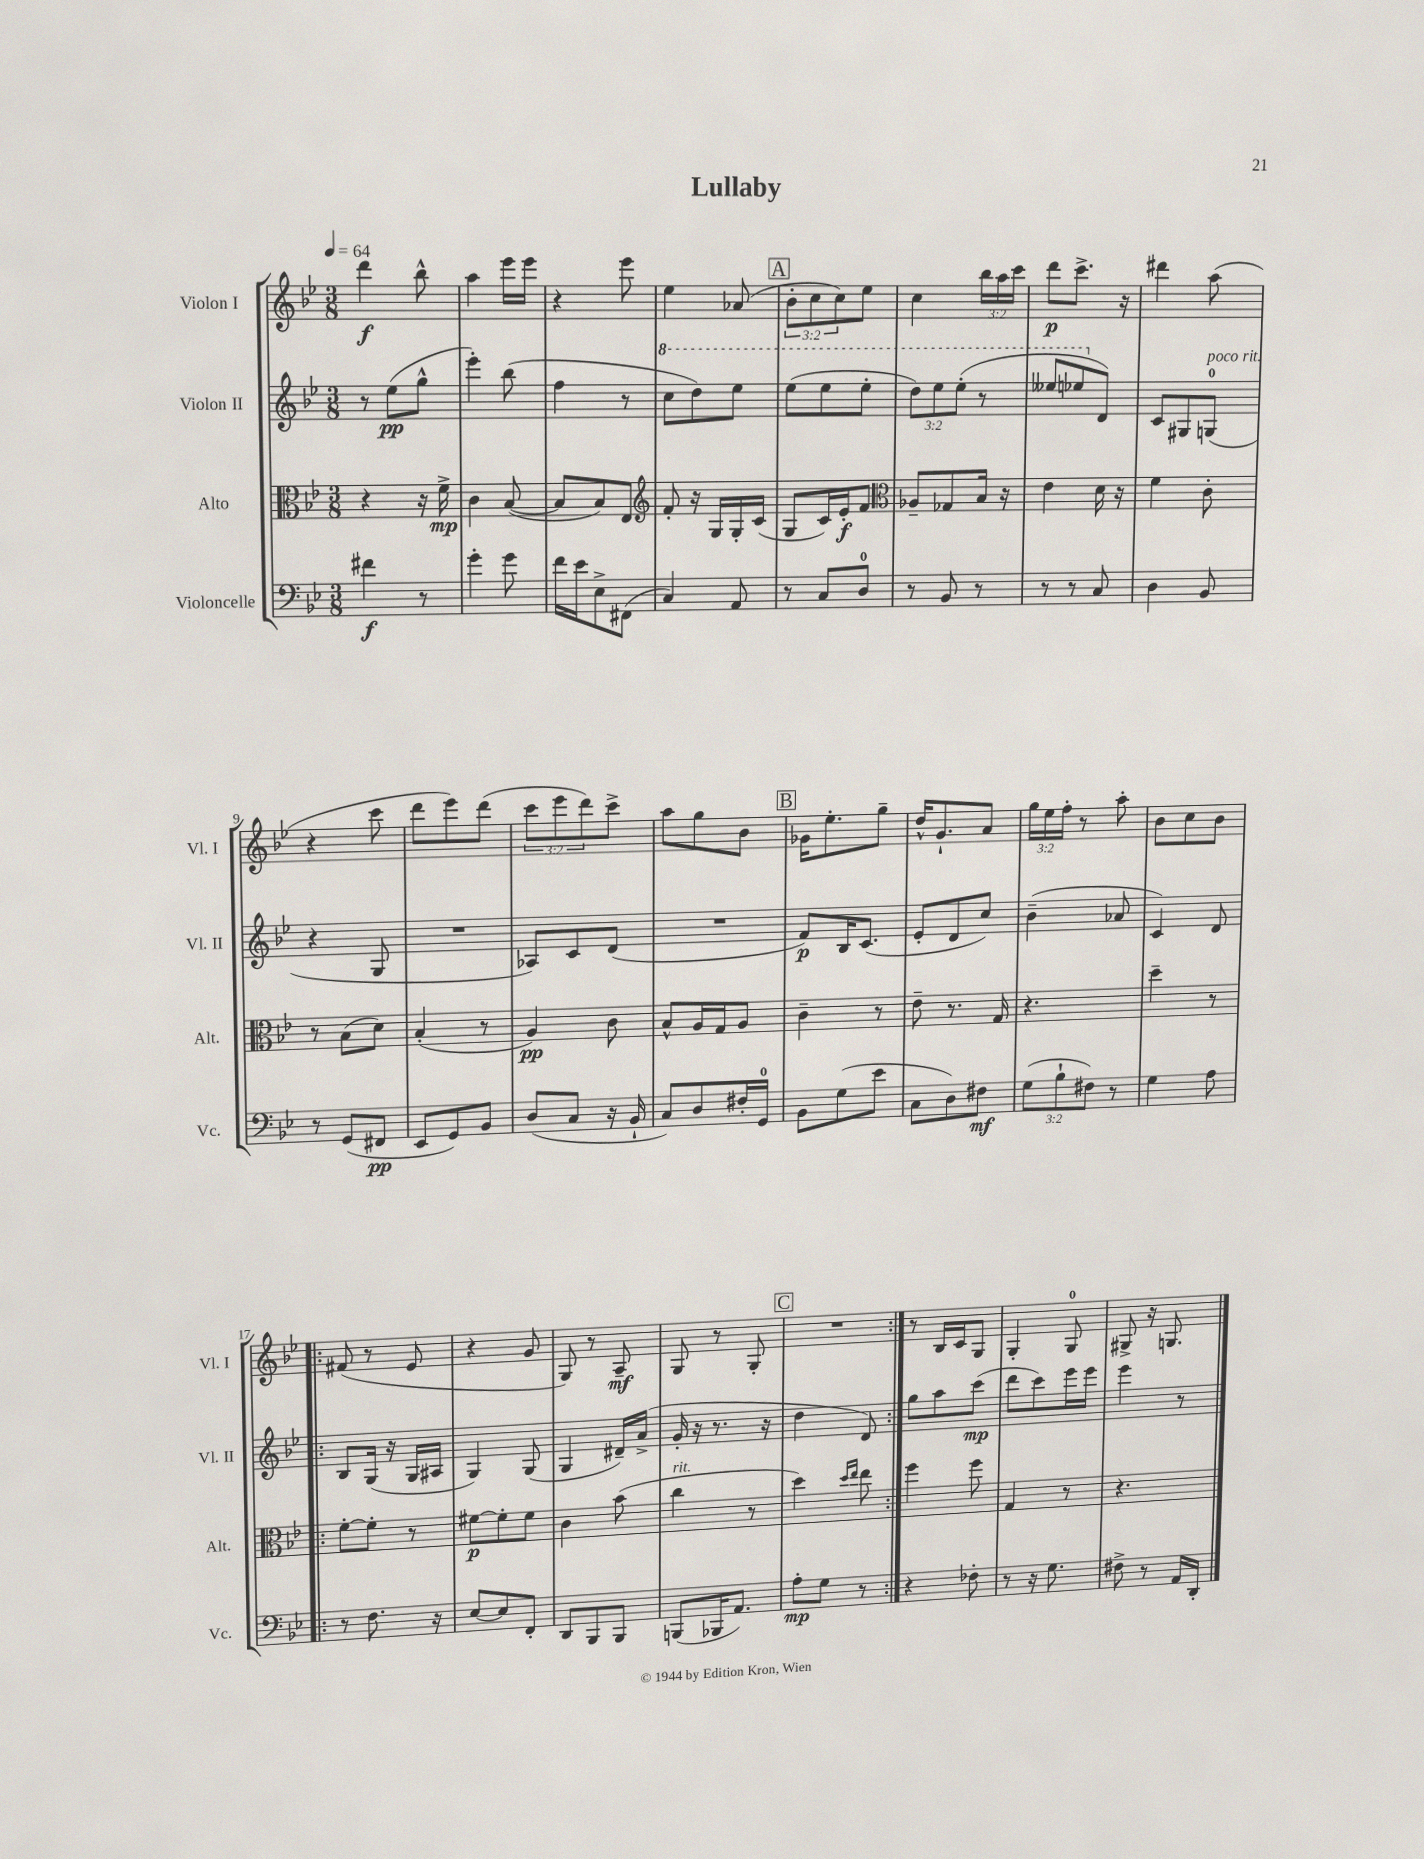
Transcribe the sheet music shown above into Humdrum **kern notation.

**kern	**kern	**kern	**kern
*staff4	*staff3	*staff2	*staff1
*clefF4	*clefC3	*clefG2	*clefG2
*k[b-e-]	*k[b-e-]	*k[b-e-]	*k[b-e-]
*M3/8	*M3/8	*M3/8	*M3/8
*MM64	*MM64	*MM64	*MM64
4f#\	4r	8r	4ddd\
.	.	(8ee-\L	.
8r	16r	8gg^^\J	8bb-^^\
.	16f^\	.	.
=	=	=	=
4g'\	4c\	4eee-'\)	4aa\
8g\	([8B-/	(8bb-\	16eee-\LL
.	.	.	16eee-\JJ
=	=	=	=
16f\LL	8B-/]L	4ff\	4r
16e-\J	.	.	.
8E-^\	8B-/)	.	.
(8FF#\J	8E-/J	8r	8eee-\
=	=	=	=
*	*clefG2	*	*
4C/)	8f'/	8ccc\L	4ee-\
.	16r	8ddd\)	.
.	16G/LL	.	.
8AA/	16G'/	8eee-\J	(8a-/
.	(16c/JJ	.	.
=	=	=	=
8r	8G/L	(8eee-\L	12b-'\L
.	.	.	12cc\
8C/L	16c/L)	8eee-\	.
.	.	.	12cc\)
.	16e-'/J	.	.
8D/J	8f/J	8eee-'\J	8ee-\J
=	=	=	=
*	*clefC3	*	*
8r	8A-~/L	12ddd\L)	4cc\
.	.	12eee-\	.
8BB-/	8G-/	.	.
.	.	(12eee-'\J	.
8r	16B-/Jk	8r	24bb-\LL
.	.	.	24aa\
.	16r	.	.
.	.	.	24ccc\JJ
=	=	=	=
8r	4e-\	8eee--/L	8ddd\L
8r	.	8eee-/	8.ccc^\J
8C/	16d\	8d/J)	.
.	16r	.	16r
=	=	=	=
4D\	4f\	8c/L	4ddd#\
.	.	8G#/	.
8BB-/	8c'\	(8G/J	(8aa\
=	=	=	=
8r	8r	4r	4r
(8GG/L	(8B-\L	.	.
8FF#/J	8d\J)	8G/	8ccc\
=	=	=	=
8EE-/L	(4B-'/	4.r	8ddd\L
8GG/)	.	.	8eee-\)
8BB-/J	8r	.	(8ddd\J
=	=	=	=
(8D/L	4A/)	8A-/L)	12ccc\L
.	.	.	12eee-\
8C/J	.	8c/	.
.	.	.	12ddd\)
16r	8c\	(8d/J	8ccc^\J
16BB-`/	.	.	.
=	=	=	=
8C/L)	8B-^^/L	4.r	8aa\L
8D/	16A/L	.	8gg\
.	16G/J	.	.
16F#'/L	8A/J	.	8b-\J
16GG/JJ	.	.	.
=	=	=	=
8BB-\L	4c~\	8f/L)	16g-\LK
.	.	.	8.ee-'\
(8G\	.	16B-/K	.
.	.	(8.c/J	.
8e-\J	8r	.	8gg~\J
=	=	=	=
8C\L	8e-~\	8e-'/L	16dd^^/LK
.	.	.	8.g`/
8D\)	8.r	8d/	.
8F#\J	.	8cc/J)	8a/J
.	16G/	.	.
=	=	=	=
(12G\L	4.r	(4b-~\	24gg\LL
.	.	.	24ee-\
12B-`\	.	.	24ff'\JJ
.	.	.	8r
12F#\J)	.	.	.
8r	.	8a-/	8aa'\
=	=	=	=
4G\	4dd~\	4c/)	8b-\L
.	.	.	8cc\
8A\	8r	8d/	8b-\J
=!|:	=!|:	=!|:	=!|:
8r	[8f'\L	8B-/L	(8f#/
8.F\	8f'\]J	(16G/Jk	8r
.	.	16r	.
.	8r	16G/LL	8e-/
16r	.	16A#/JJ	.
=	=	=	=
[8E-/L	[8f#\L	4G/)	4r
8E-/]	8f#'\]	.	.
8FF'/J	8f#\J	(8G/	8g/
=	=	=	=
8DD/L	4c\	4G/	8G/)
8BBB-/	.	.	8r
8BBB-/J	(8b-\	16d#~/LL)	8A~/
.	.	(16a^/JJ	.
=	=	=	=
(8BBB/L	4cc\	16g'/	8G/
.	.	16r	.
16BBB-/K	.	8.r	8r
8.AA/J)	.	.	.
.	8r	.	8G'/
.	.	16r	.
=	=	=	=
8A'\L	4dd\)	4dd\	4.r
8G\J	.	.	.
.	16qqdd/LL	.	.
.	16qqee-/JJ	.	.
8r	8ee-\	8d/)	.
=:|!	=:|!	=:|!	=:|!
4r	4ff\	8gg\L	8r
.	.	8aa\	16B-/LL
.	.	.	16c/J
8F-'\	8ff\	(8ccc\J	8G/J
=	=	=	=
8r	4G/	8ddd\L	4G'/
16r	.	8ccc\)	.
8.G\	.	.	.
.	8r	16eee-\L	8G/
.	.	16eee-\JJ	.
=	=	=	=
8F#^\	4.r	4eee-\	8G#^/
8r	.	.	16r
.	.	.	8.G/
16AA/LL	.	8r	.
16DD'/JJ	.	.	.
==	==	==	==
*-	*-	*-	*-
